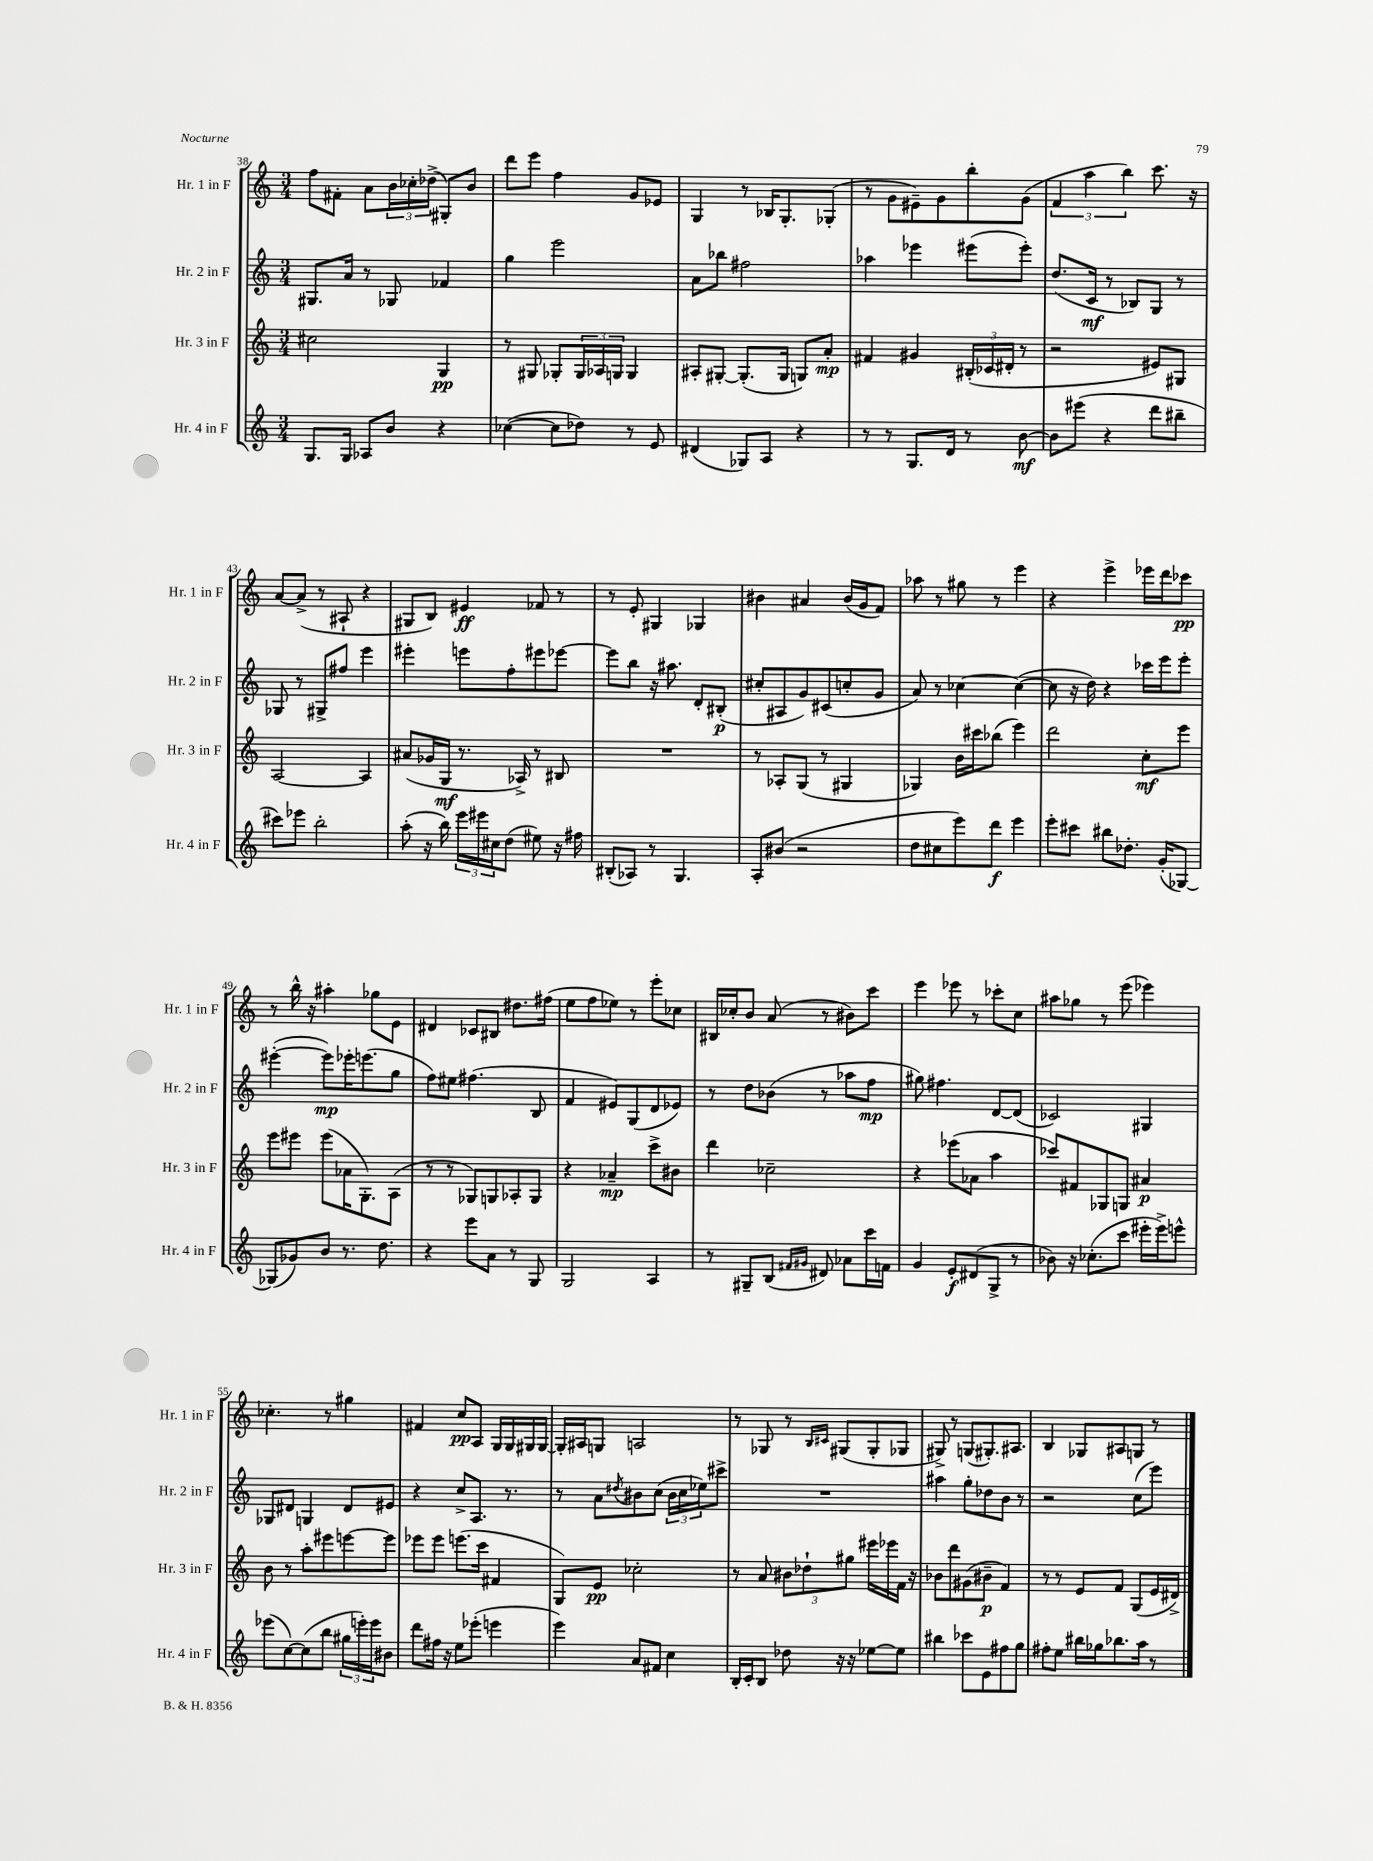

**kern	**dynam	**kern	**dynam	**kern	**dynam	**kern	**dynam
*part4	*part4	*part3	*part3	*part2	*part2	*part1	*part1
*staff4	*staff4	*staff3	*staff3	*staff2	*staff2	*staff1	*staff1
*I"Hr. 4 in F	*	*I"Hr. 3 in F	*	*I"Hr. 2 in F	*	*I"Hr. 1 in F	*
*I'Hr. 4 in F	*	*I'Hr. 3 in F	*	*I'Hr. 2 in F	*	*I'Hr. 1 in F	*
*clefG2	*	*clefG2	*	*clefG2	*	*clefG2	*
*k[]	*	*k[]	*	*k[]	*	*k[]	*
*M3/4	*	*M3/4	*	*M3/4	*	*M3/4	*
=38	=38	=38	=38	=38	=38	=38	=38
8.G/L	.	2cc#X\	.	8.G#X/L	.	8ff\L	.
.	.	.	.	.	.	8f#X'\J	.
16G/Jk	.	.	.	16a/Jk	.	.	.
8A-X/L	.	.	.	8r	.	8a\L	.
8b/J	.	.	.	8G-X/	.	24b\L	.
.	.	.	.	.	.	24cc-X'\	.
.	.	.	.	.	.	(24dd-X^\JJ	.
4r	.	4G/	pp	4f-X/	.	8G#X'/L)	.
.	.	.	.	.	.	8b/J	.
=39	=39	=39	=39	=39	=39	=39	=39
([4cc-X\	.	8r	.	4gg\	.	8ddd\L	.
.	.	8G#X/	.	.	.	8eee\J	.
8cc-\L]	.	8G-X'/L	.	2eee\	.	4ff\	.
8dd-X\J)	.	24G-/L	.	.	.	.	.
.	.	24A-X/	.	.	.	.	.
.	.	24Gn/JJ	.	.	.	.	.
8r	.	4G/	.	.	.	8g/L	.
8e/	.	.	.	.	.	8e-X/J	.
=40	=40	=40	=40	=40	=40	=40	=40
(4d#X/	.	8A#X'/L	.	8a\L	.	4G/	.
.	.	[8G#X'/J	.	8bb-X\J	.	.	.
8G-X/L)	.	(8.G#'/L]	.	2ff#X\	.	8r	.
8A/J	.	.	.	.	.	16B-X/KL	.
.	.	16G#/Jk	.	.	.	8.G'/	.
4r	.	8Gn/L)	.	.	.	.	.
.	.	8a'/J	mp	.	.	(8G-X'/J	.
=41	=41	=41	=41	=41	=41	=41	=41
8r	.	4f#X/	.	4aa-X\	.	8r	.
8r	.	.	.	.	.	8g\L	.
8.G/L	.	4g#X/	.	4eee-X\	.	8e#X~\)	.
.	.	.	.	.	.	8g\	.
16d/Jk	.	.	.	.	.	.	.
8r	.	(24B#X'/LL	.	(8eee#X\L	.	8bb'\	.
.	.	24c-X/	.	.	.	.	.
.	.	24d#X'/JJ	.	.	.	.	.
[8b\	mf	8r	.	8eee#'\J)	.	(8g\J	.
=42	=42	=42	=42	=42	=42	=42	=42
8b\L]	.	2r	.	(8.dd/L	.	6f/	.
(8eee#X\J	.	.	.	.	.	.	.
.	.	.	.	.	.	6aa\	.
.	.	.	.	16c/Jk	mf	.	.
4r	.	.	.	8r	.	.	.
.	.	.	.	.	.	6bb\)	.
.	.	.	.	8B-X/L)	.	.	.
8ddd\L	.	8e#X/L)	.	8G/J	.	8.ccc\	.
8bb#X~\J	.	8G#X/J	.	8r	.	.	.
.	.	.	.	.	.	16r	.
!!LO:LB:g=z
=43	=43	=43	=43	=43	=43	=43	=43
8ccc#X\L)	.	[2A/	.	8G-X/	.	[8a/L	.
8eee-X\J	.	.	.	8r	.	(8a^/J]	.
2bb'\	.	.	.	8G#X^/L	.	8r	.
.	.	.	.	8ff#X/J	.	8A#X`/	.
.	.	4A/]	.	4eee\	.	4r	.
=44	=44	=44	=44	=44	=44	=44	=44
(8aa'\	.	(8a#X/L	.	4eee#X'\	.	8G#X/L	.
16r	.	16g-X/L	.	.	.	8B/J)	.
16bb\)	.	16G/JJ	mf	.	.	.	.
24eee\LL	.	8.r	.	8eeen\L	.	4e#X/	ff
24eee#X\	.	.	.	.	.	.	.
24cc#X\J	.	.	.	.	.	.	.
(8dd\J	.	.	.	8ff'\	.	.	.
.	.	16A-X^/)	.	.	.	.	.
8ee#X\)	.	8r	.	8eee#X\	.	8f-X/	.
16r	.	8B#X/	.	[8eee-X\J	.	8r	.
16ff#X\	.	.	.	.	.	.	.
=45	=45	=45	=45	=45	=45	=45	=45
(8B#X'/L	.	2.r	.	8eee-\L]	.	8r	.
8A-X/J)	.	.	.	8bb\J	.	8e'/	.
8r	.	.	.	16r	.	4G#X/	.
.	.	.	.	8.aa#X\	.	.	.
4.G/	.	.	.	.	.	.	.
.	.	.	.	8d'/L	.	4G-X/	.
.	.	.	.	(8B#X'/J	p	.	.
=46	=46	=46	=46	=46	=46	=46	=46
8A'/L	.	8r	.	8cc#X'/L	.	4b#X\	.
(8b#X/J	.	8A-X'/L	.	8A#X/	.	.	.
2r	.	(8G/J	.	8g/)	.	4a#X/	.
.	.	8r	.	(8c#X/	.	.	.
.	.	4G#X/	.	8ccn'/	.	(16b#/LL	.
.	.	.	.	.	.	16g/J	.
.	.	.	.	8g/J	.	8f/J)	.
=47	=47	=47	=47	=47	=47	=47	=47
8dd\L	.	4G-X/)	.	8a/)	.	8aa-X\	.
8cc#X\	.	.	.	8r	.	8r	.
8eee\)	.	16b\LL	.	[4cc-X\	.	8gg#X\	.
.	.	16ccc#X\J	.	.	.	.	.
8ddd\J	f	(8bb-X\J	.	.	.	8r	.
4eee\	.	4eee\)	.	(4cc-\_	.	4eee\	.
=48	=48	=48	=48	=48	=48	=48	=48
8eee'\L	.	2ddd\	.	8cc-\]	.	4r	.
8ccc#X\J	.	.	.	16r	.	.	.
.	.	.	.	16dd\)	.	.	.
8bb#X\L	.	.	.	4r	.	4eee^\	.
8.dd-X'\J	.	.	.	.	.	.	.
.	.	8cc'\L	mf	16ccc-X\LL	.	16eee-X\LL	.
(16g'/KL	.	.	.	16eee\J	.	16ddd\J	.
[8G-X/J)	.	8eee\J	.	8eee'\J	.	8ccc-X\J	pp
!!LO:LB:g=z
=49	=49	=49	=49	=49	=49	=49	=49
(8G-X/L]	.	8eee\L	.	([4eee#X'\	.	8r	.
8g-X/)	.	8eee#X\J	.	.	.	16bb^^\	.
.	.	.	.	.	.	16r	.
8b/J	.	(8eee#\L	.	8eee#\L])	mp	4aa#X'\	.
8.r	.	16a-X\K	.	16eee-X'\K	.	.	.
.	.	8.G'\)	.	(8.eeen\	.	.	.
.	.	.	.	.	.	8gg-X\L	.
8.dd\	.	.	.	.	.	.	.
.	.	(8A\J	.	8gg\J	.	8e\J	.
=50	=50	=50	=50	=50	=50	=50	=50
4r	.	8r	.	8ff\L)	.	4d#X/	.
.	.	8r	.	8ee#X\J	.	.	.
8eee\L	.	8G-X/L)	.	(4.ff#X\	.	8c-X/L	.
8a\J	.	8Gn/	.	.	.	8B#X/J	.
8r	.	8A-X'/	.	.	.	8.dd#X\L	.
8G/	.	8G/J	.	8B/	.	.	.
.	.	.	.	.	.	(16ff#X\Jk	.
=51	=51	=51	=51	=51	=51	=51	=51
2G/	.	4r	.	4f/	.	8ee\L	.
.	.	.	.	.	.	8ff\	.
.	.	4a-X~/	mp	8e#X/L)	.	8ee-X\J)	.
.	.	.	.	(8G/	.	8r	.
4A/	.	8ccc^\L	.	8d/	.	8eee'\L	.
.	.	8b#X\J	.	8e-X/J)	.	8cc-X\J	.
=52	=52	=52	=52	=52	=52	=52	=52
8r	.	4ddd\	.	8r	.	16B#X/LL	.
.	.	.	.	.	.	16cc-X'/J	.
8G#X~/L	.	.	.	8dd\L	.	8b/J	.
(8B/J	.	2cc-X~\	.	(8b-X\J	.	(8a/	.
16qqf#X/LL	.	.	.	.	.	.	.
16qqg#X/JJ	.	.	.	.	.	.	.
8d#X/)	.	.	.	8r	.	8r	.
8a-X\L	.	.	.	8aa-X\L	.	8b#X\L)	.
16ccc\L	.	.	.	8ff\J	mp	8ccc\J	.
16fn\JJ	.	.	.	.	.	.	.
=53	=53	=53	=53	=53	=53	=53	=53
4g/	.	4r	.	8gg#X\)	.	4eee\	.
.	.	.	.	4.ff#X\	.	.	.
8e'/L	f	(8eee-X\L	.	.	.	8eee-X\	.
(8d#X/	.	8a-X\J	.	.	.	8r	.
8G^/J	.	4aa\	.	[8d/L	.	8ccc-X'\L	.
8r	.	.	.	(8d/J]	.	8cc\J	.
=54	=54	=54	=54	=54	=54	=54	=54
8b-X\)	.	8ccc-X/L)	.	2c-X/)	.	8aa#X\L	.
16r	.	8f#X/	.	.	.	8gg-X\J	.
(8.cc-X'\L	.	.	.	.	.	.	.
.	.	8G-X/	.	.	.	8r	.
8ccc\J	.	8Gn/J	.	.	.	(8eee\	.
16eee#X'\LL	.	4a#X/	p	4G#X/	.	4eee-X\)	.
16eee#^\J)	.	.	.	.	.	.	.
8eeen^^\J	.	.	.	.	.	.	.
!!LO:LB:g=z
=55	=55	=55	=55	=55	=55	=55	=55
(8eee-X\L	.	8b\	.	8G-X/L	.	4.cc-X'\	.
[8cc\)	.	8r	.	8d#X/J	.	.	.
(8cc\]	.	8aa'\L	.	4Gn/	.	.	.
8bb\J	.	8eee#X\	.	.	.	8r	.
24gg#X\LL	.	[8eeen\	.	8d#/L	.	4gg#X\	.
24eeen'\)	.	.	.	.	.	.	.
24eee\J	.	.	.	.	.	.	.
8b#X\J	.	8eee\J]	.	8e#X/J	.	.	.
=56	=56	=56	=56	=56	=56	=56	=56
8ddd\L	.	8eee-X\L	.	4r	.	4f#X/	.
16ff#X\Jk	.	8eee-\J	.	.	.	.	.
16r	.	.	.	.	.	.	.
8ee\L	.	(8.eeen\L	.	8cc^/L	.	8cc/L	pp
(8eee-X'\J	.	.	.	8.A/J	.	8A/J	.
.	.	16ccc\Jk	.	.	.	.	.
4eeen\	.	4f#X/	.	.	.	16G/LL	.
.	.	.	.	8.r	.	16G/	.
.	.	.	.	.	.	16G#X/	.
.	.	.	.	.	.	[16G#/JJ	.
=57	=57	=57	=57	=57	=57	=57	=57
4eee\)	.	8G/L)	.	8r	.	16G#'/LL]	.
.	.	.	.	.	.	16A#X/J	.
.	.	8e/J	pp	8a\L	.	8Gn/J	.
.	.	.	.	8qdd#X/	.	.	.
8a/L	.	2cc-X'\	.	8b#X\	.	2An/	.
8f#X/J	.	.	.	(8cc\J	.	.	.
4cc\	.	.	.	24b#\LL	.	.	.
.	.	.	.	24cc\	.	.	.
.	.	.	.	24ee-X\J)	.	.	.
.	.	.	.	8ccc#X^\J	.	.	.
=58	=58	=58	=58	=58	=58	=58	=58
16B'/LL	.	8r	.	2.r	.	8r	.
16c'/J	.	.	.	.	.	.	.
8B/J	.	8a/	.	.	.	8G-X/	.
8dd-X\	.	12b#X\L	.	.	.	8r	.
.	.	12dd-X`\	.	.	.	.	.
.	.	.	.	.	.	16qqB/LL	.
.	.	.	.	.	.	16qqc#X/JJ	.
16r	.	.	.	.	.	(8G#X/L	.
.	.	12gg#X\J	.	.	.	.	.
16r	.	.	.	.	.	.	.
[8ee-X\L	.	16eee#X\LL	.	.	.	8G#'/	.
.	.	16eee-X\	.	.	.	.	.
8ee-\J]	.	16f\JJ	.	.	.	8G-X/J	.
.	.	16r	.	.	.	.	.
=59	=59	=59	=59	=59	=59	=59	=59
4bb#X\	.	8b-X\L	.	4aa#X\	.	8G#X^/)	.
.	.	8ddd\	.	.	.	8r	.
8ccc-X\L	.	(8g#X\	.	8gg'\L	.	(8Gn/L	.
8e\	.	8b#X~\J	p	8dd-X\	.	8.G#X'/)	.
8ff#X\	.	4f/)	.	8b\J	.	.	.
.	.	.	.	.	.	8.A#X/J	.
8gg\J	.	.	.	8r	.	.	.
=60	=60	=60	=60	=60	=60	=60	=60
8ff#X'\L	.	8r	.	2r	.	4B/	.
8ee\J	.	8r	.	.	.	.	.
16bb#X\LL	.	8e/L	.	.	.	8G-X/L	.
16gg-X\J	.	.	.	.	.	.	.
8.bb-X\	.	8f/J	.	.	.	8A#X/	.
.	.	(8G/L	.	(8cc\L	.	8Gn/J	.
16aa\Jk	.	.	.	.	.	.	.
8r	.	16e/L	.	8eee\J)	.	8r	.
.	.	16d#X^/JJ)	.	.	.	.	.
==	==	==	==	==	==	==	==
*-	*-	*-	*-	*-	*-	*-	*-
